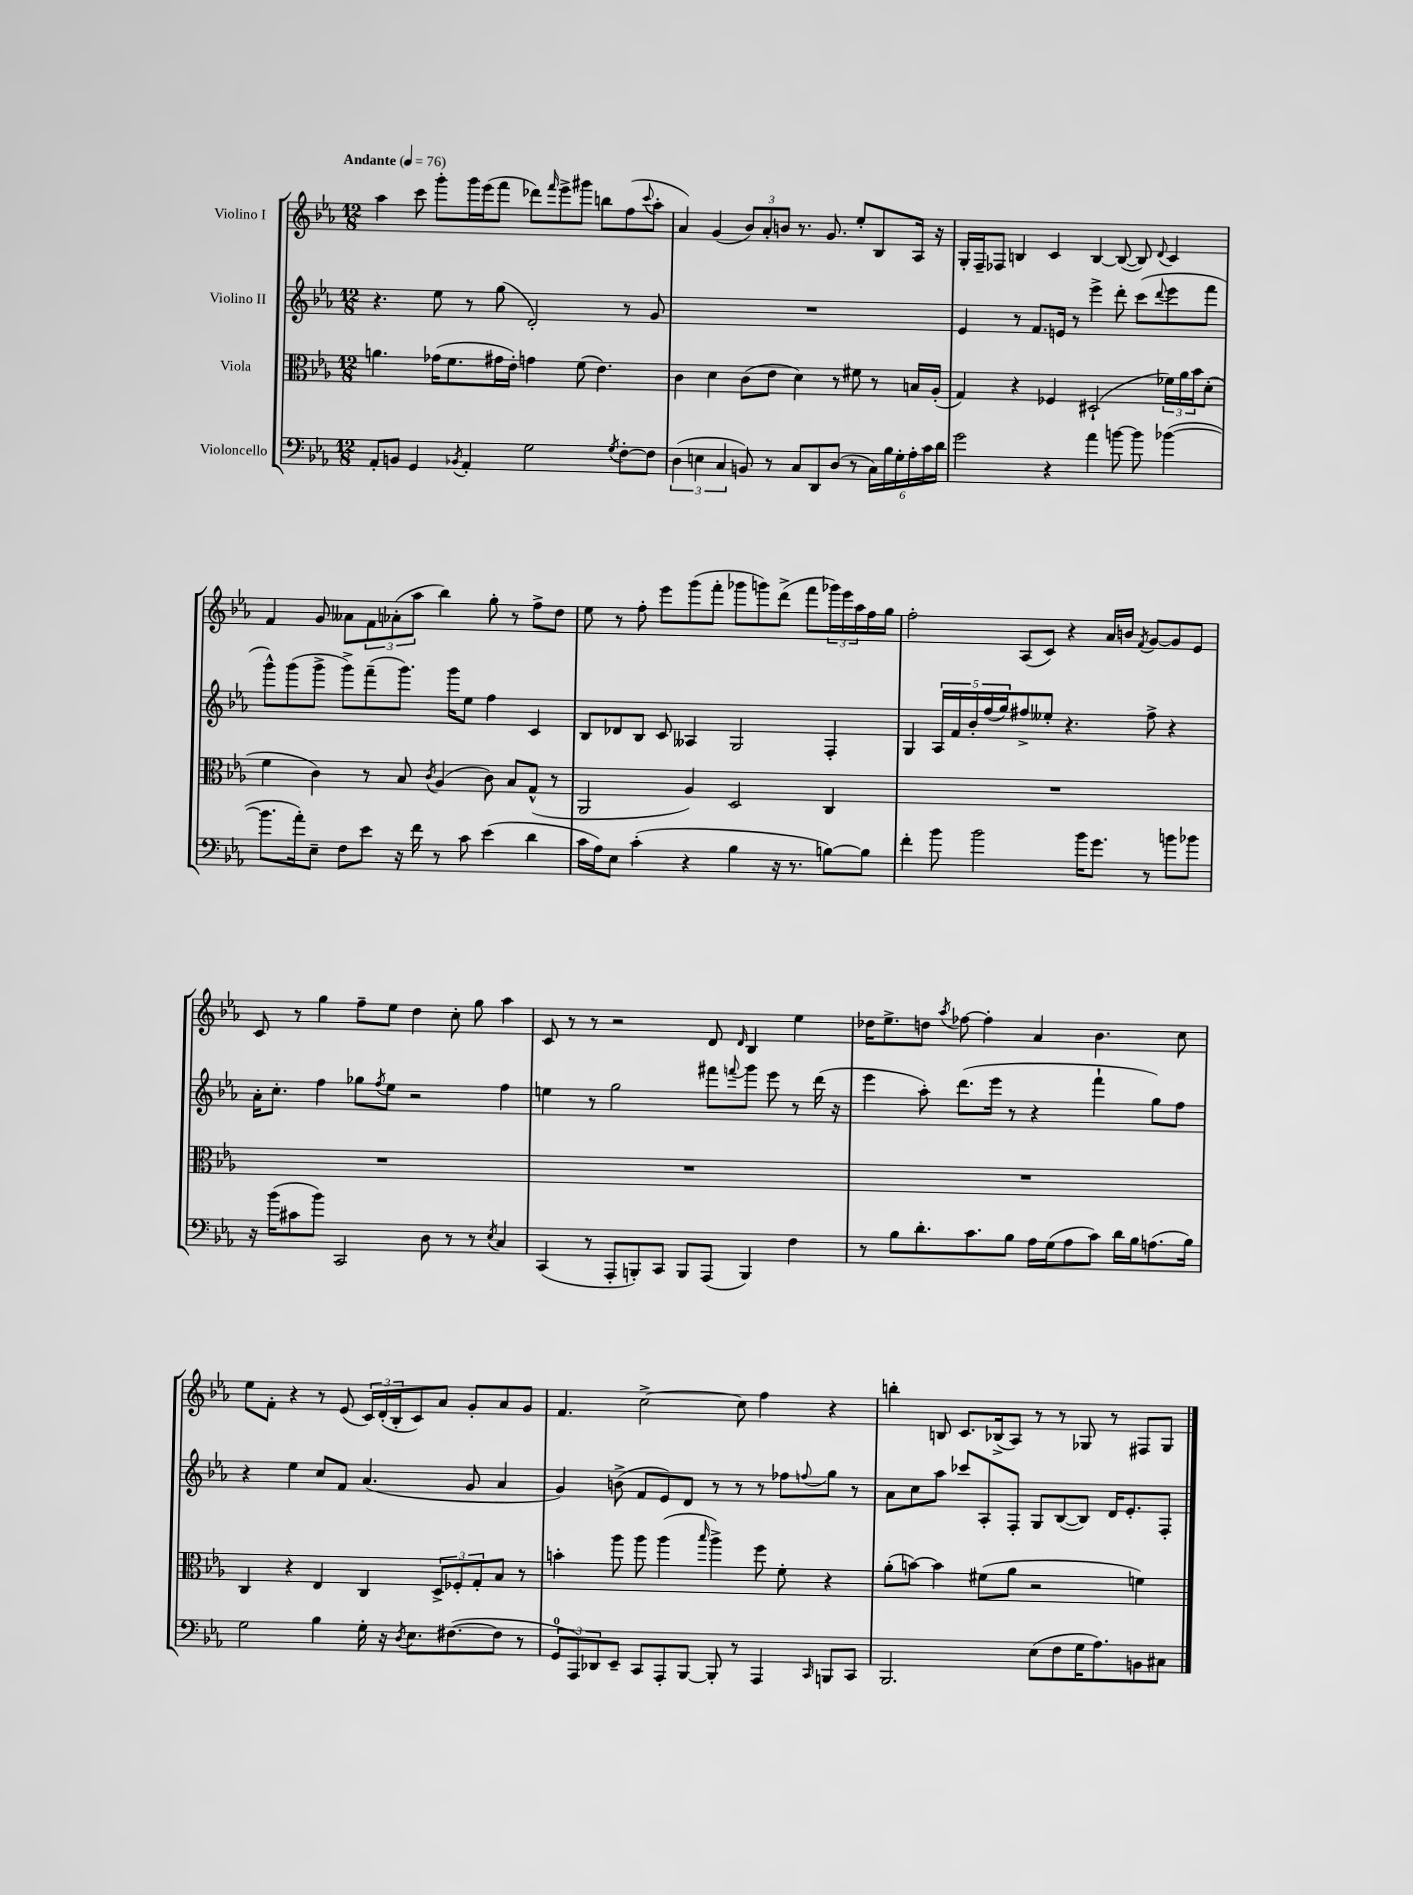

**kern	**kern	**kern	**kern
*staff4	*staff3	*staff2	*staff1
*clefF4	*clefC3	*clefG2	*clefG2
*k[b-e-a-]	*k[b-e-a-]	*k[b-e-a-]	*k[b-e-a-]
*M12/8	*M12/8	*M12/8	*M12/8
*MM76	*MM76	*MM76	*MM76
8AA-'/L	4.a\	4.r	4aa-\
8BB/J	.	.	.
4GG/	.	.	8ccc\
.	(16g-\LK	8ee-\	8ggg'\L
.	8.f\	.	.
8qBB-/	.	.	.
4AA-'/	.	8r	16ggg\L
.	.	.	(16eee-\J
.	16g#\L	(8gg\	8fff\J
.	16e-'\JJ)	.	.
2G\	4g\	2d'/)	8ddd-\L)
.	.	.	16qqfff/
.	.	.	8eee-^\
.	(8f\	.	8ggg#\J
.	4.e-\)	.	8bb\L
8qG/	.	.	.
[8F'\L	.	8r	(8ff\
.	.	.	8qqccc/
8F\]J	.	8g/	8aa-'\J
=	=	=	=
(6D\	4c\	1.r	4a-/)
6E\	.	.	.
.	4d\	.	(4g/
6C/	.	.	.
8BB/)	(8c\L	.	12b-/L)
.	.	.	12a-'/
8r	8e-\J	.	.
.	.	.	12b/J
8C/L	4d\)	.	8.r
8DD/	.	.	.
.	.	.	8.g/
(8D/J	8r	.	.
8r	8f#\	.	8ee-'/L
24C\LL)	8r	.	8B-/
24B-\	.	.	.
24G'\	.	.	.
24A-'\	16B/LL	.	16A-/Jk
24c\	.	.	.
.	(16A-'/JJ	.	16r
24d\JJ	.	.	.
=	=	=	=
2g\	4G/)	4e-/	16G'/LL
.	.	.	16F~/J
.	.	.	8F-/J
.	4r	8r	4B/
.	.	8.f/L	.
4r	4F-/	.	4c/
.	.	16e/Jk	.
.	.	8r	.
4a-\	(2D#`/	4eee-^\	[4B/
[8b\	.	8ddd'\	(8B/_
8b\]	.	(8ccc\L	8B/])
.	.	8qqddd/	8qqd/
([4b-\	24f-\LL)	8eee-\	4c/
.	24a-\	.	.
.	24b-\J	.	.
.	(8d'\J	8fff\J	.
=	=	=	=
8.b-\]L	4f\	8ggg^^\L)	4f/
.	.	(8ggg\	.
16a-'\k)	.	.	.
8E-~\J	4c\)	8ggg^\J	8g/
8F\L	.	8ggg^\L)	8a--\L
8e-\J	8r	(8fff~\	12f\
.	.	.	(12a-'\
16r	8B-/	8.ggg\J)	.
.	.	.	12aa-\J
16f\	.	.	.
.	8qc/	.	.
8r	(4A-/	.	4bb-\)
.	.	16ggg\LK	.
8c\	.	8ee-\J	.
(4e-\	8c\)	4ff\	8gg'\
.	8B-/L	.	8r
4d\	(8G^^/J	4c/	8ff^\L
.	8r	.	8dd\J
=	=	=	=
16c\LL	2AA-/	8B-/L	8ee-\
16A-\J)	.	.	.
8E-\J	.	8d-/	8r
(4c'\	.	8B-/J	8ff'\
.	.	8c/	8eee-\L
4r	4A-/)	4A--/	(8ggg\
.	.	.	8fff'\J
4B-\	2D/	2G/	8ggg-\L
.	.	.	8ggg\)
16r	.	.	(8ddd^\J
8.r	.	.	.
.	.	.	8fff\L
[8B\L)	4C/	4F'/	24ggg-\L)
.	.	.	24eee-\
.	.	.	24aa-\
8B\]J	.	.	16ff\
.	.	.	16gg\JJ
=	=	=	=
4f'\	1.r	4G/	2ff'\
8b-\	.	20A-/LL	.
.	.	20f/	.
.	.	20b-'/	.
2b-\	.	.	.
.	.	(20ff/	.
.	.	20gg/J)	.
.	.	8ff#^/	(8A-/L
.	.	8ee--'/J	8c/J)
.	.	4.r	4r
16b-\LK	.	.	.
8.g\J	.	.	.
.	.	.	16a-/LL
.	.	.	16b/JJ
.	.	.	8qf/
8r	.	8ff#^\	[8g/L
8b\L	.	4r	8g/]
8b-\J	.	.	8e-/J
=	=	=	=
16r	1.r	16a-'\LK	8c/
(16b-\LK	.	8.cc'\J	.
8c#\	.	.	8r
8b-\J)	.	4ff\	4gg\
2CC/	.	.	.
.	.	8gg-\L	8ff~\L
.	.	8qff/	.
.	.	8ee-\J	8ee-\J
.	.	2r	4dd\
8D\	.	.	.
8r	.	.	8cc'\
8r	.	.	8gg\
8qE-/	.	.	.
4C/	.	4ff\	4aa-\
=	=	=	=
(4CC/	1.r	4ee\	8c/
.	.	.	8r
8r	.	8r	8r
8AAA-'/L	.	2gg\	2r
8BBB'/)	.	.	.
8CC/J	.	.	.
8BBB/L	.	.	.
(8AAA-/J	.	8fff#\L	8d/
.	.	8qqfff/	16qqd/
4BBB/)	.	8ggg\J	4B-/
.	.	8eee-\	.
4F\	.	8r	4ee-\
.	.	(16ddd\	.
.	.	16r	.
=	=	=	=
8r	1.r	4eee-\	16dd-\LK
.	.	.	8.ee-^\
8B-\L	.	.	.
8.d'\	.	8aa-'\)	8dd\J
.	.	.	8qaa-/
.	.	(8.ddd\L	[8ff-\
8.c\	.	.	.
.	.	.	4ff-'\]
.	.	16eee-\Jk	.
8B-\J	.	8r	.
16A-\LL	.	4r	4a-/
(16G\J	.	.	.
8A-\	.	.	.
8c\J)	.	4fff`\	4.b-\
16d\LL	.	.	.
16B-\J	.	.	.
(8.A\	.	8gg\L)	.
.	.	8ff\J	8cc\
16B-\Jk)	.	.	.
=	=	=	=
2G\	4C/	4r	8ee-\L
.	.	.	8f'\J
.	4r	4ee-\	4r
4B-\	4E-/	8cc/L	8r
.	.	8f/J	(8e-/
16G'\	4C/	(4.a-/	24c/LL)
.	.	.	(24d'/
16r	.	.	.
.	.	.	24B-'/J
8qD/	.	.	.
8.E-\L	.	.	8c/)
.	12D^/L	.	8a-/J
([8.F#\	.	.	.
.	12F-'/	.	.
.	.	8g/	8g'/L
.	12G'/	.	.
8F#\]J	8B-/J	4a-/	8a-/
8r	8r	.	8g/J
=	=	=	=
12GG/L	4b'\	4g/)	4.f/
12AAA-/)	.	.	.
12DD-/	.	.	.
8EE-~/J	8aa-\	(8b^\	.
8CC/L	8aa-\	8f/L	[2cc^\
8AAA-'/	(4aa-\	8e-/)	.
[8BBB-/J	.	8d/J	.
.	16qqbb-/	.	.
8BBB-'/]	4aa-^\)	8r	.
8r	.	8r	8cc\]
4AAA-/	8ff\	8r	4ff\
.	8f'\	8ff-\L	.
16qqCC/	.	8qqff/	.
8BBB/L	4r	8gg\J	4r
8CC/J	.	8r	.
=	=	=	=
2.BBB-/	(8a-'\L	8a-\L	4bb'\
.	[8b\J)	8cc\	.
.	4b\]	8aa-\J	8B/
.	.	8ccc-/L	8.c/L
.	(8f#\L	8A-'/	.
.	.	.	(16B-^/k
.	8a-\J	8F'/J	8A-/J)
(8E-\L	2r	8G/L	8r
8F\	.	([8B-/	8r
16G\K	.	8B-/]J)	8G-/
8.A-\)	.	.	.
.	.	16d/LK	8r
.	.	8.e-'/	.
8BB\	4f\)	.	8F#/L
8C#\J	.	8F'/J	8G-/J
==	==	==	==
*-	*-	*-	*-
